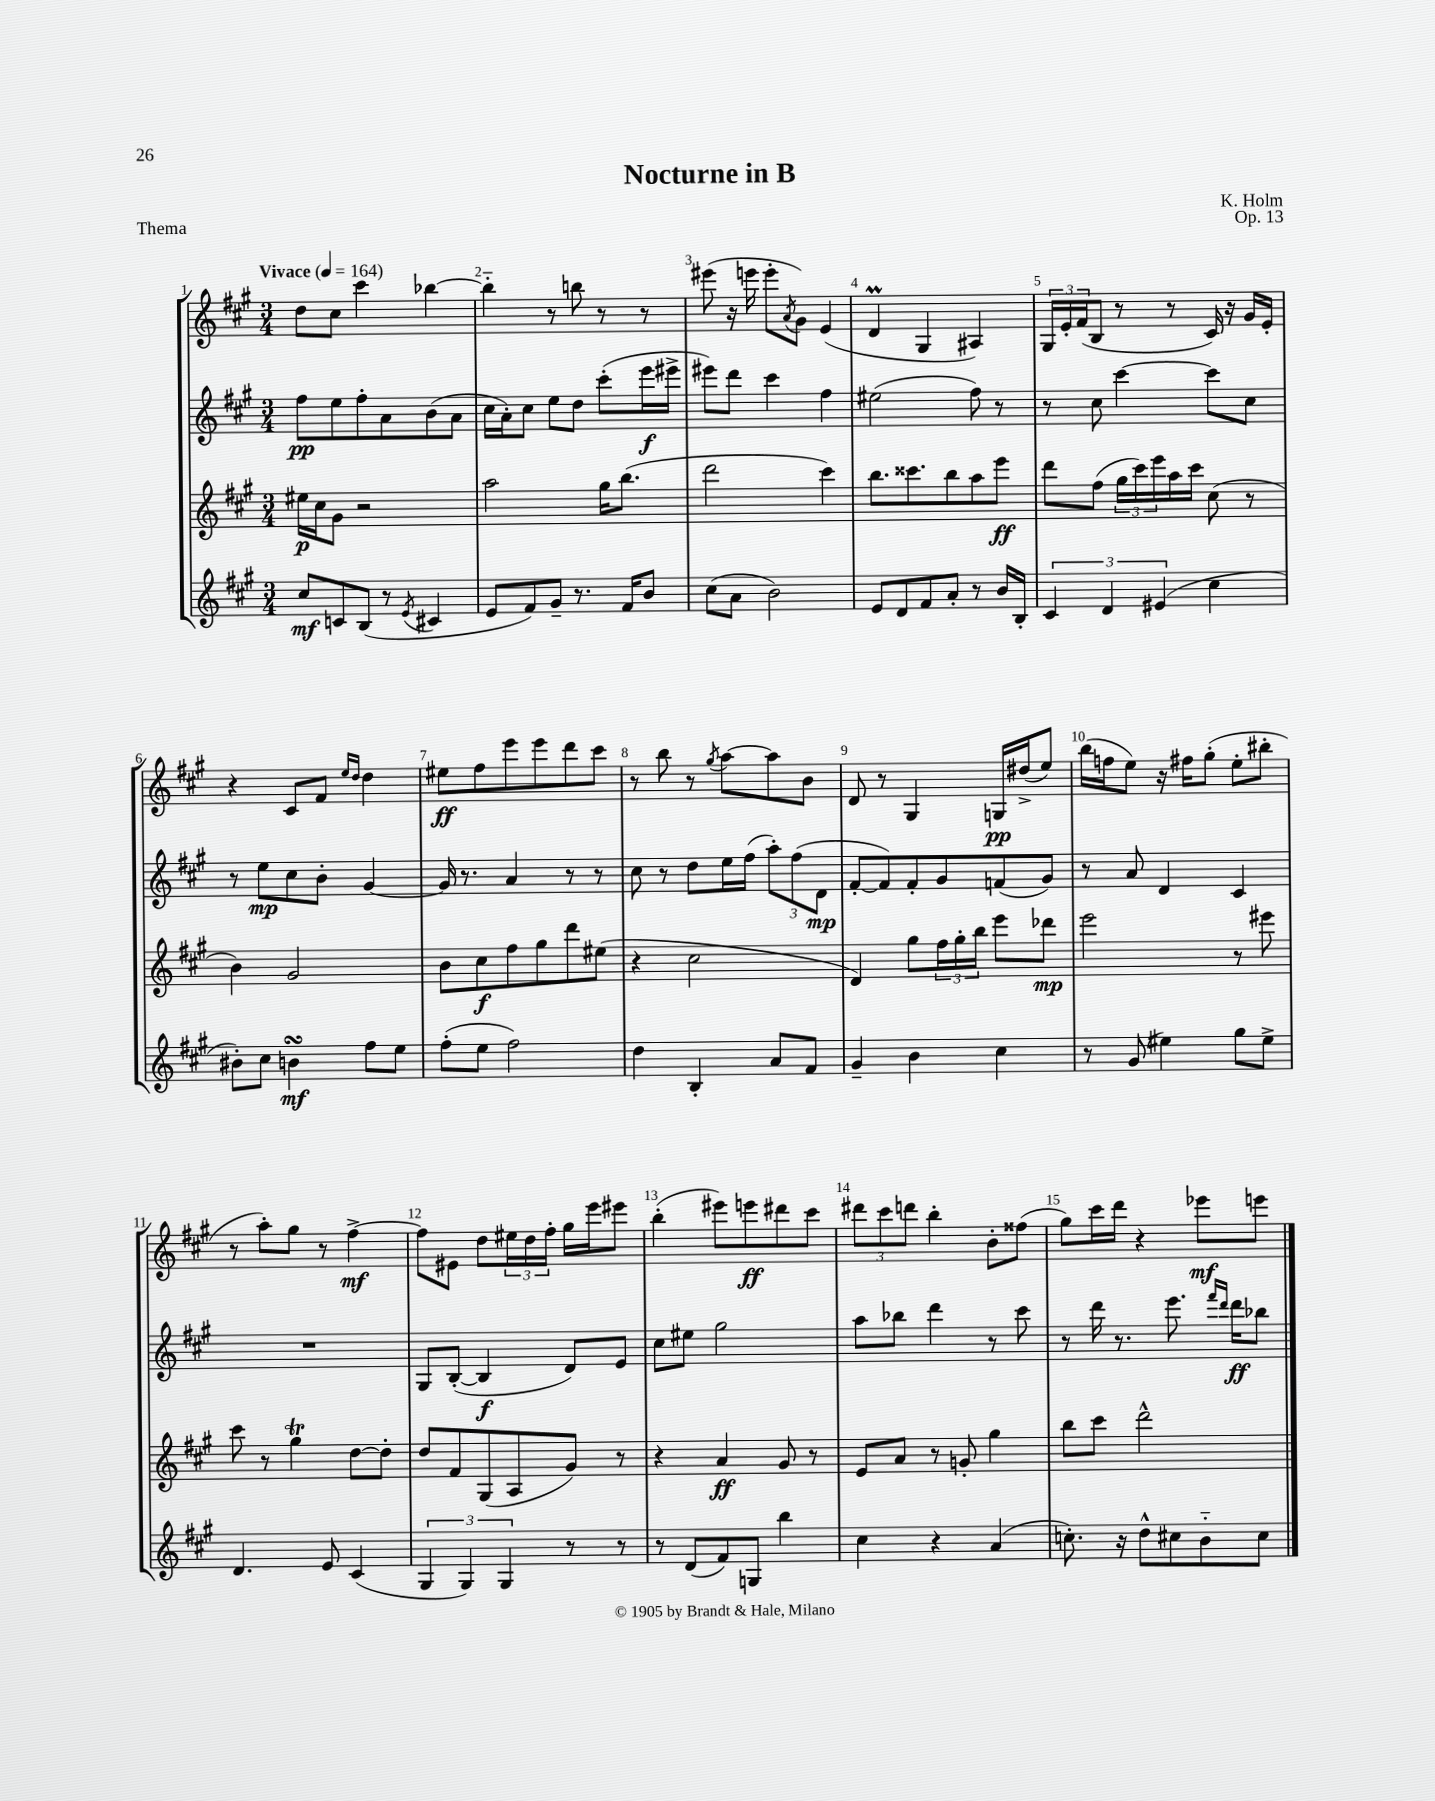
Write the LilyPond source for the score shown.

\header { title = "Nocturne in B" composer = "K. Holm" opus = "Op. 13" piece = "Thema" }
<<
\new StaffGroup <<
\new Staff = "s0" {
    \clef treble \key a \major \numericTimeSignature \time 3/4 \tempo "Vivace" 4 = 164
    d''8 cis''8 cis'''4 bes''4~ |
    bes''4-_ r8 b''8 r8 r8 |
    eis'''8( r16 e'''16 e'''8-. \acciaccatura { a'8 } gis'8) e'4( |
    d'4\prall gis4 ais4) |
    \tuplet 3/2 { gis16 e'16-. fis'16( } b8 r8 r8 cis'16) r16 gis'16 e'16-. |
    r4 cis'8 fis'8 \grace { e''16 d''16 } d''4 |
    eis''8\ff fis''8 e'''8 e'''8 d'''8 cis'''8 |
    r8 b''8 r8 \acciaccatura { gis''8 } a''8~ a''8 b'8 |
    d'8 r8 gis4 g16\pp dis''16->( e''8) |
    b''16( f''16 e''8) r16 fis''16 gis''8-.( e''8-. bis''8-. |
    r8 a''8-.) gis''8 r8 fis''4~->\mf |
    fis''8 eis'8 d''8 \tuplet 3/2 { eis''16 d''16 fis''16-. } gis''16 e'''16 eis'''8 |
    b''4-.( eis'''8) e'''8\ff dis'''8 cis'''8 |
    \tuplet 3/2 { dis'''8 cis'''8 d'''8 } b''4-. b'8-. fisis''8( |
    gis''8) cis'''16 d'''16 r4 ees'''8\mf e'''8 \bar "|." |
}
\new Staff = "s1" {
    \clef treble \key a \major \numericTimeSignature \time 3/4
    fis''8\pp e''8 fis''8-. a'8 b'8( a'8 |
    cis''16 a'16-.) cis''8 e''8 d''8 cis'''8-.( e'''16\f eis'''16-> |
    eis'''8) d'''8 cis'''4 fis''4 |
    eis''2( fis''8) r8 |
    r8 cis''8 cis'''4~ cis'''8 cis''8 |
    r8 e''8\mp cis''8 b'8-. gis'4~ |
    gis'16 r8. a'4 r8 r8 |
    cis''8 r8 d''8 e''16 fis''16( \tuplet 3/2 { a''8-.) fis''8( d'8\mp } |
    fis'8~-. fis'8) fis'8-. gis'8 f'8( gis'8) |
    r8 a'8 d'4 cis'4 |
    R2. |
    gis8 b8~-.( b4\f d'8) e'8 |
    cis''8 eis''8 gis''2 |
    a''8 bes''8 d'''4 r8 cis'''8 |
    r8 d'''16 r8. e'''8. \grace { fis'''16 d'''16 } d'''16\ff bes''8 \bar "|." |
}
\new Staff = "s2" {
    \clef treble \key a \major \numericTimeSignature \time 3/4
    eis''16\p cis''16 gis'8 r2 |
    a''2 gis''16 b''8.( |
    d'''2 cis'''4) |
    b''8. cisis'''8. b''8 a''8 e'''8\ff |
    d'''8 fis''8( \tuplet 3/2 { gis''16 cis'''16) e'''16 } a''16 cis'''16 cis''8( r8 |
    b'4) gis'2 |
    b'8 cis''8\f fis''8 gis''8 d'''8 eis''8( |
    r4 cis''2 |
    d'4) gis''8 \tuplet 3/2 { fis''16 gis''16-. b''16 } e'''8 des'''8\mp |
    e'''2 r8 eis'''8 |
    cis'''8 r8 gis''4\trill d''8~ d''8-. |
    d''8 fis'8 gis8( a8 gis'8) r8 |
    r4 a'4\ff gis'8 r8 |
    e'8 a'8 r8 g'8-. gis''4 |
    b''8 cis'''8 d'''2-^ \bar "|." |
}
\new Staff = "s3" {
    \clef treble \key a \major \numericTimeSignature \time 3/4
    cis''8\mf c'8 b8( r8 \acciaccatura { e'8 } cis'4 |
    e'8 fis'8) gis'8-- r8. fis'16 b'8 |
    cis''8( a'8 b'2) |
    e'8 d'8 fis'8 a'8-. r8 b'16 b16-. |
    \tuplet 3/2 { cis'4 d'4 eis'4( } cis''4 |
    bis'8-.) cis''8 b'4\turn\mf fis''8 e''8 |
    fis''8-.( e''8 fis''2) |
    d''4 b4-. a'8 fis'8 |
    gis'4-- b'4 cis''4 |
    r8 gis'8( eis''4) gis''8 eis''8-> |
    d'4. e'8 cis'4( |
    \tuplet 3/2 { gis4 gis4) gis4 } r8 r8 |
    r8 d'8( fis'8) g8 b''4 |
    cis''4 r4 a'4( |
    c''8.-.) r16 d''8-^ cis''8 b'8-_ cis''8 \bar "|." |
}
>>
>>
\layout { \context { \Score \override BarNumber.break-visibility = ##(#f #t #t) barNumberVisibility = #all-bar-numbers-visible } }
